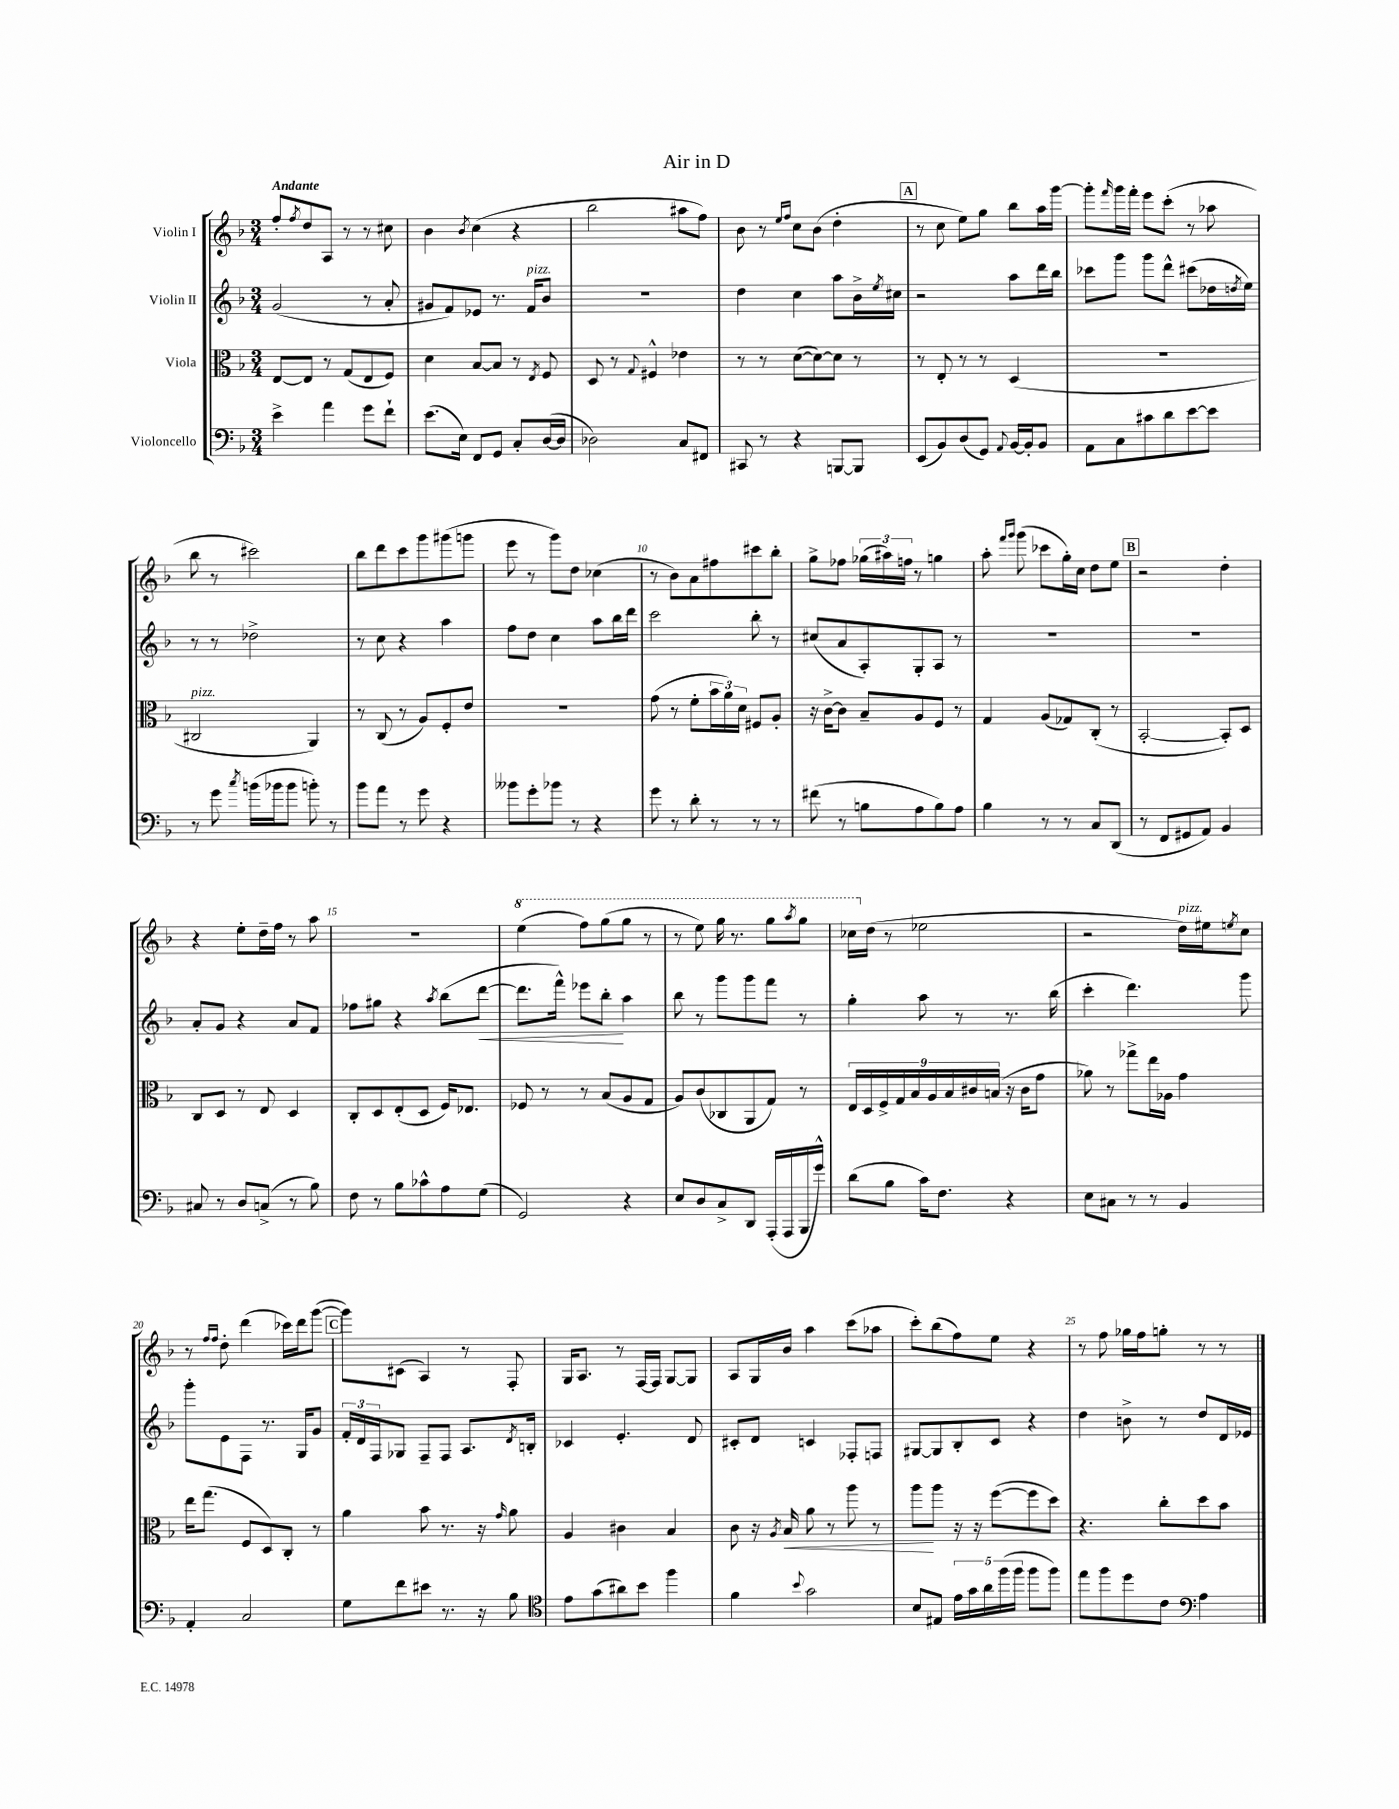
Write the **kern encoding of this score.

**kern	**kern	**dynam	**kern	**dynam	**kern
*part4	*part3	*part3	*part2	*part2	*part1
*staff4	*staff3	*staff3	*staff2	*staff2	*staff1
*I"Violoncello	*I"Viola	*	*I"Violin II	*	*I"Violin I
*clefF4	*clefC3	*	*clefG2	*	*clefG2
*k[b-]	*k[b-]	*	*k[b-]	*	*k[b-]
*M3/4	*M3/4	*	*M3/4	*	*M3/4
=1	=1	=1	=1	=1	=1
!	!	!	!	!	!LO:TX:a:B:t=Andante
4e^\	[8E/L	.	(2g/	.	8ff'/L
.	.	.	.	.	8qff/
.	8E/J]	.	.	.	8dd/
4a\	8r	.	.	.	8A/J
.	(8G/L	.	.	.	8r
8g\L	8E/	.	8r	.	8r
8f`\J	8F/J)	.	8a'/	.	8cc#X\
=2	=2	=2	=2	=2	=2
(8.e\L	4d\	.	8g#X/L	.	4b-\
.	.	.	8f/)	.	.
16E\Jk)	.	.	.	.	.
.	.	.	.	.	8qb-/
8FF/L	[8B-/L	.	8e-X/J	.	(4cc\
8GG/J	8B-/J]	.	8.r	.	.
8C'/L	8r	.	.	.	4r
!	!	!	!LO:TX:a:i:t=pizz.	!	!
.	.	.	16f/KL	.	.
.	8qE/	.	.	.	.
([16D/L	8F/	.	8b-/J	.	.
16D/JJ]	.	.	.	.	.
=3	=3	=3	=3	=3	=3
2D-X\)	8D/	.	2.r	.	2bb-\
.	8r	.	.	.	.
.	8qqG/	.	.	.	.
.	4F#X^^/	.	.	.	.
8C/L	4e-X\	.	.	.	8aa#X\L
8FF#X/J	.	.	.	.	8ff\J)
=4	=4	=4	=4	=4	=4
8CC#X/	8r	.	4dd\	.	8b-\
8r	8r	.	.	.	8r
.	.	.	.	.	16qqee/LL
.	.	.	.	.	16qqff/JJ
4r	([8d\L	.	4cc\	.	8cc\L
.	8d\_)	.	.	.	(8b-\J
[8BBBn/L	8d\J]	.	8aa\L	.	4dd'\
8BBB/J]	8r	.	16b-^\L	.	.
.	.	.	8qee/	.	.
.	.	.	16cc#X\JJ	.	.
!!LO:REH:place=s1:t=A
=5	=5	=5	=5	=5	=5
(8EE/L	8r	.	2r	.	8r
8BB-/)	8E'/	.	.	.	8cc\
(8D/	8r	.	.	.	8ee\L)
8GG/J)	8r	.	.	.	8gg\J
8qqAA/	.	.	.	.	.
[16BB-/LL	(4D/	.	8aa\L	.	8bb-\L
16BB-'/J]	.	.	.	.	.
8BB-/J	.	.	16ddd\L	.	16aa\L
.	.	.	16bb-\JJ	.	[16ggg\JJ
=6	=6	=6	=6	=6	=6
8AA\L	2.r	.	8ccc-X\L	.	8ggg'\L]
.	.	.	.	.	16qqfff/
8C\	.	.	8ggg\J	.	16ggg\L
.	.	.	.	.	16fff'\JJ
8c#X\	.	.	8ggg\L	.	8eee\L
8d\	.	.	8ddd^^\J	.	(8ccc'\J
[8e\	.	.	(8ccc#X\L	.	8r
8e\J]	.	.	16dd-X\L	.	8aa-X\
.	.	.	8qddn/	.	.
.	.	.	16ee\JJ)	.	.
!!LO:LB:g=z
=7	=7	=7	=7	=7	=7
!	!LO:TX:a:i:t=pizz.	!	!	!	!
8r	2C#X/	.	8r	.	8bb-\
8g\	.	.	8r	.	8r
8qcc/	.	.	.	.	.
(16bn\LL	.	.	2dd-X^\	.	2ccc#X\)
16b-X\J	.	.	.	.	.
8b-\J	.	.	.	.	.
8bn'\)	4AA/)	.	.	.	.
8r	.	.	.	.	.
=8	=8	=8	=8	=8	=8
8b-\L	8r	.	8r	.	8bb-\L
8a\J	(8C/	.	8cc\	.	8ddd\
8r	8r	.	4r	.	8ccc\
8g\	8A/L)	.	.	.	8ggg\
4r	8F'/	.	4aa\	.	(8ggg#X\
.	8e/J	.	.	.	8gggn\J
=9	=9	=9	=9	=9	=9
8b--X\L	2.r	.	8ff\L	.	8eee\
8g'\	.	.	8dd\J	.	8r
8b-X\J	.	.	4cc\	.	8ggg\L)
8r	.	.	.	.	8dd\J
4r	.	.	8aa\L	.	(4cc-X\
.	.	.	16bb-\L	.	.
.	.	.	16ddd\JJ	.	.
=10	=10	=10	=10	=10	=10
8g\	(8g\	.	2ccc\	.	8r
8r	8r	.	.	.	8b-\L)
8d'\	8f'\L	.	.	.	8a\
8r	24b-\L	.	.	.	8ff#X\
.	24a\)	.	.	.	.
.	24d\JJ	.	.	.	.
8r	8F#X/L	.	8bb-'\	.	8ccc#X\
8r	8A'/J	.	8r	.	8bb-'\J
=11	=11	=11	=11	=11	=11
(8f#X\	16r	.	(8cc#X/L	.	8gg^\L
.	[16c^\KL	.	.	.	.
8r	8c\J]	.	8a/	.	8ff-X\J
8Bn\L	8B-~/L	.	8A'/)	.	(24gg-X\LL
.	.	.	.	.	24aa#X\)
.	.	.	.	.	24ffn\JJ
8A\	8A/	.	8G'/	.	8r
8B\)	8F/J	.	8A/J	.	4ggn\
8A\J	8r	.	8r	.	.
=12	=12	=12	=12	=12	=12
4B-\	4G/	.	2.r	.	8aa'\
.	.	.	.	.	16qqfff/LL
.	.	.	.	.	16qqggg/JJ
.	.	.	.	.	(8ggg\
8r	(8A/L	.	.	.	8ccc-X\L
8r	8G-X/)	.	.	.	16gg'\L)
.	.	.	.	.	16cc\JJ
8C/L	(8C'/J	.	.	.	8dd\L
(8DD/J	8r	.	.	.	8ee\J
!!LO:REH:place=s1:t=B
=13	=13	=13	=13	=13	=13
8r	[2BB-'/	.	2.r	.	2r
8FF/L	.	.	.	.	.
8GG#X/	.	.	.	.	.
8AA/J)	.	.	.	.	.
4BB-/	8BB-'/L])	.	.	.	4dd'\
.	8D/J	.	.	.	.
!!LO:LB:g=z
=14	=14	=14	=14	=14	=14
8C#X/	8C/L	.	8a'/L	.	4r
8r	8D/J	.	8g/J	.	.
8D/L	8r	.	4r	.	8ee'\L
(8Cn^/J	8E/	.	.	.	16dd~\L
.	.	.	.	.	16ff\JJ
8r	4D/	.	8a/L	.	8r
8B-\)	.	.	8f/J	.	8aa\
=15	=15	=15	=15	=15	=15
8F\	8C'/L	.	8ff-X\L	.	2.r
8r	8D/	.	8gg#X\J	.	.
8B-\L	(8E'/	.	4r	.	.
8c-X^^\	8D/J	.	.	.	.
.	.	.	8qaa/	.	.
8A\	16F/KL)	.	(8bb-\L	.	.
.	8.E-X/J	.	.	.	.
!	!	!	!	!LO:HP:b	!
(8G\J	.	.	[8ddd\J	<	.
=16	=16	=16	=16	=16	=16
*	*	*	*	*	*8va
2GG/)	8F-X/	.	8.ddd\L]	.	(4eee\
.	8r	.	.	.	.
.	.	.	16fff^^\Jk)	.	.
.	8r	.	8eee-X\L	.	8fff\L)
.	(8B-/L	.	8bb-'\J	.	(8ggg\
4r	8A/	.	4aa\	[	8ggg\J
.	8G/J	.	.	.	8r
=17	=17	=17	=17	=17	=17
8E/L	8A/L)	.	8bb-\	.	8r
8D/	(8c/	.	8r	.	8eee\)
8C^/	8C-X/	.	8ggg\L	.	16ggg\
.	.	.	.	.	8.r
8DD/J	8AA/	.	8ggg\	.	.
(16AAA'/LL	8G/J)	.	8fff\J	.	8ggg\L
16AAA/	.	.	.	.	.
.	.	.	.	.	8qaaa/
16BBB-/	8r	.	8r	.	8ggg\J
16g^^/JJ)	.	.	.	.	.
=18	=18	=18	=18	=18	=18
(8d\L	18E/LL	.	4gg'\	.	16ccc-X\LL
.	18D/	.	.	.	.
*	*	*	*	*	*X8va
.	.	.	.	.	(16dd\JJ
.	18F^/	.	.	.	.
8B-\J	.	.	.	.	8r
.	18G/	.	.	.	.
.	18B-/	.	.	.	.
16c\KL)	.	.	8aa\	.	2ee-X\
.	18A/	.	.	.	.
8.F\J	.	.	.	.	.
.	18B-/	.	.	.	.
.	.	.	8r	.	.
.	18c#X/	.	.	.	.
.	(18Bn/JJ	.	.	.	.
4r	16r	.	8.r	.	.
.	16c#\KL	.	.	.	.
.	8g\J	.	.	.	.
.	.	.	(16bb-\	.	.
=19	=19	=19	=19	=19	=19
8E\L	8a-X\)	.	4ccc'\	.	2r
8C#X\J	8r	.	.	.	.
8r	8gg-X^\L	.	4.ddd\)	.	.
8r	16ee\L	.	.	.	.
.	16A-X\JJ	.	.	.	.
!	!	!	!	!	!LO:TX:a:i:t=pizz.
4BB-/	4g\	.	.	.	16dd\LL)
.	.	.	.	.	16ee#X\J
.	.	.	.	.	8qeen/
.	.	.	8ggg\	.	8cc\J
!!LO:LB:g=z
=20	=20	=20	=20	=20	=20
4AA'/	16ee\KL	.	8ggg'\L	.	8r
.	(8.gg\J	.	.	.	.
.	.	.	.	.	16qqff/LL
.	.	.	.	.	16qqff/JJ
.	.	.	8e\	.	8dd'\
2C/	8F/L	.	8F\J	.	(4ddd\
.	8D/)	.	8.r	.	.
.	8C'/J	.	.	.	16ccc-X\LL)
.	.	.	16G/KL	.	16ddd\J
.	8r	.	8g/J	.	([8ggg\J
!!LO:REH:place=s1:t=C
=21	=21	=21	=21	=21	=21
8G\L	4a\	.	24f'/LL	.	8ggg\L])
.	.	.	24d/	.	.
.	.	.	24F/J	.	.
8f\	.	.	8G-X/J	.	(8c#X\J
8e#X\J	8b-\	.	8F~/L	.	4A/)
8.r	8.r	.	8F/J	.	.
.	.	.	8.A/L	.	8r
16r	16r	.	.	.	.
.	16qqg/	.	.	.	.
8B-\	8a\	.	.	.	8F'/
.	.	.	8qd/	.	.
.	.	.	16Bn'/Jk	.	.
=22	=22	=22	=22	=22	=22
*clefC4	*	*	*	*	*
8e\L	4A/	.	4c-X/	.	16G/KL
.	.	.	.	.	8.A/J
(8g\	.	.	.	.	.
8a#X\)	4c#X\	.	4.e'/	.	8r
8b-\J	.	.	.	.	[16F/LL
.	.	.	.	.	16F/JJ]
4ff\	4B-/	.	.	.	[8G/L
.	.	.	8d/	.	8G/J]
=23	=23	=23	=23	=23	=23
4f\	8c\	.	8c#X'/L	.	8A/L
.	16r	.	8d/J	.	16G/L
.	8qA/	.	.	.	.
!	!	!LO:HP:b	!	!	!
.	16B-/	<	.	.	16b-/JJ
8qqb-/	.	.	.	.	.
2g\	8a\	.	4cn/	.	4aa\
.	8r	.	.	.	.
.	8aa\	.	8F-X'/L	.	(8ccc\L
.	8r	.	8Fn/J	.	8aa-X\J
=24	=24	=24	=24	=24	=24
8B-/L	8aa\L	.	[8G#X/L	.	8ccc'\L)
8E#X/J	8aa\J	[	8G#/]	.	(8bb-\
20e\LL	16r	.	8B-'/	.	8ff\)
20g\	.	.	.	.	.
.	16r	.	.	.	.
20a\	.	.	.	.	.
.	([8ff\L	.	8c/J	.	8ee\J
(20ff\	.	.	.	.	.
20ff\JJ	.	.	.	.	.
8ff\L	8ff\]	.	4r	.	4r
8ff\J)	8dd\J)	.	.	.	.
=25	=25	=25	=25	=25	=25
8ee\L	4.r	.	4dd\	.	8r
8ff\	.	.	.	.	8ff\
8dd\	.	.	8bn^\	.	16gg-X\LL
.	.	.	.	.	16ff\J
8c\J	8cc'\L	.	8r	.	8ggn'\J
*clefF4	*	*	*	*	*
4A\	8dd\	.	8dd/L	.	8r
.	8b-\J	.	16d/L	.	8r
.	.	.	16e-X/JJ	.	.
==	==	==	==	==	==
*-	*-	*-	*-	*-	*-
